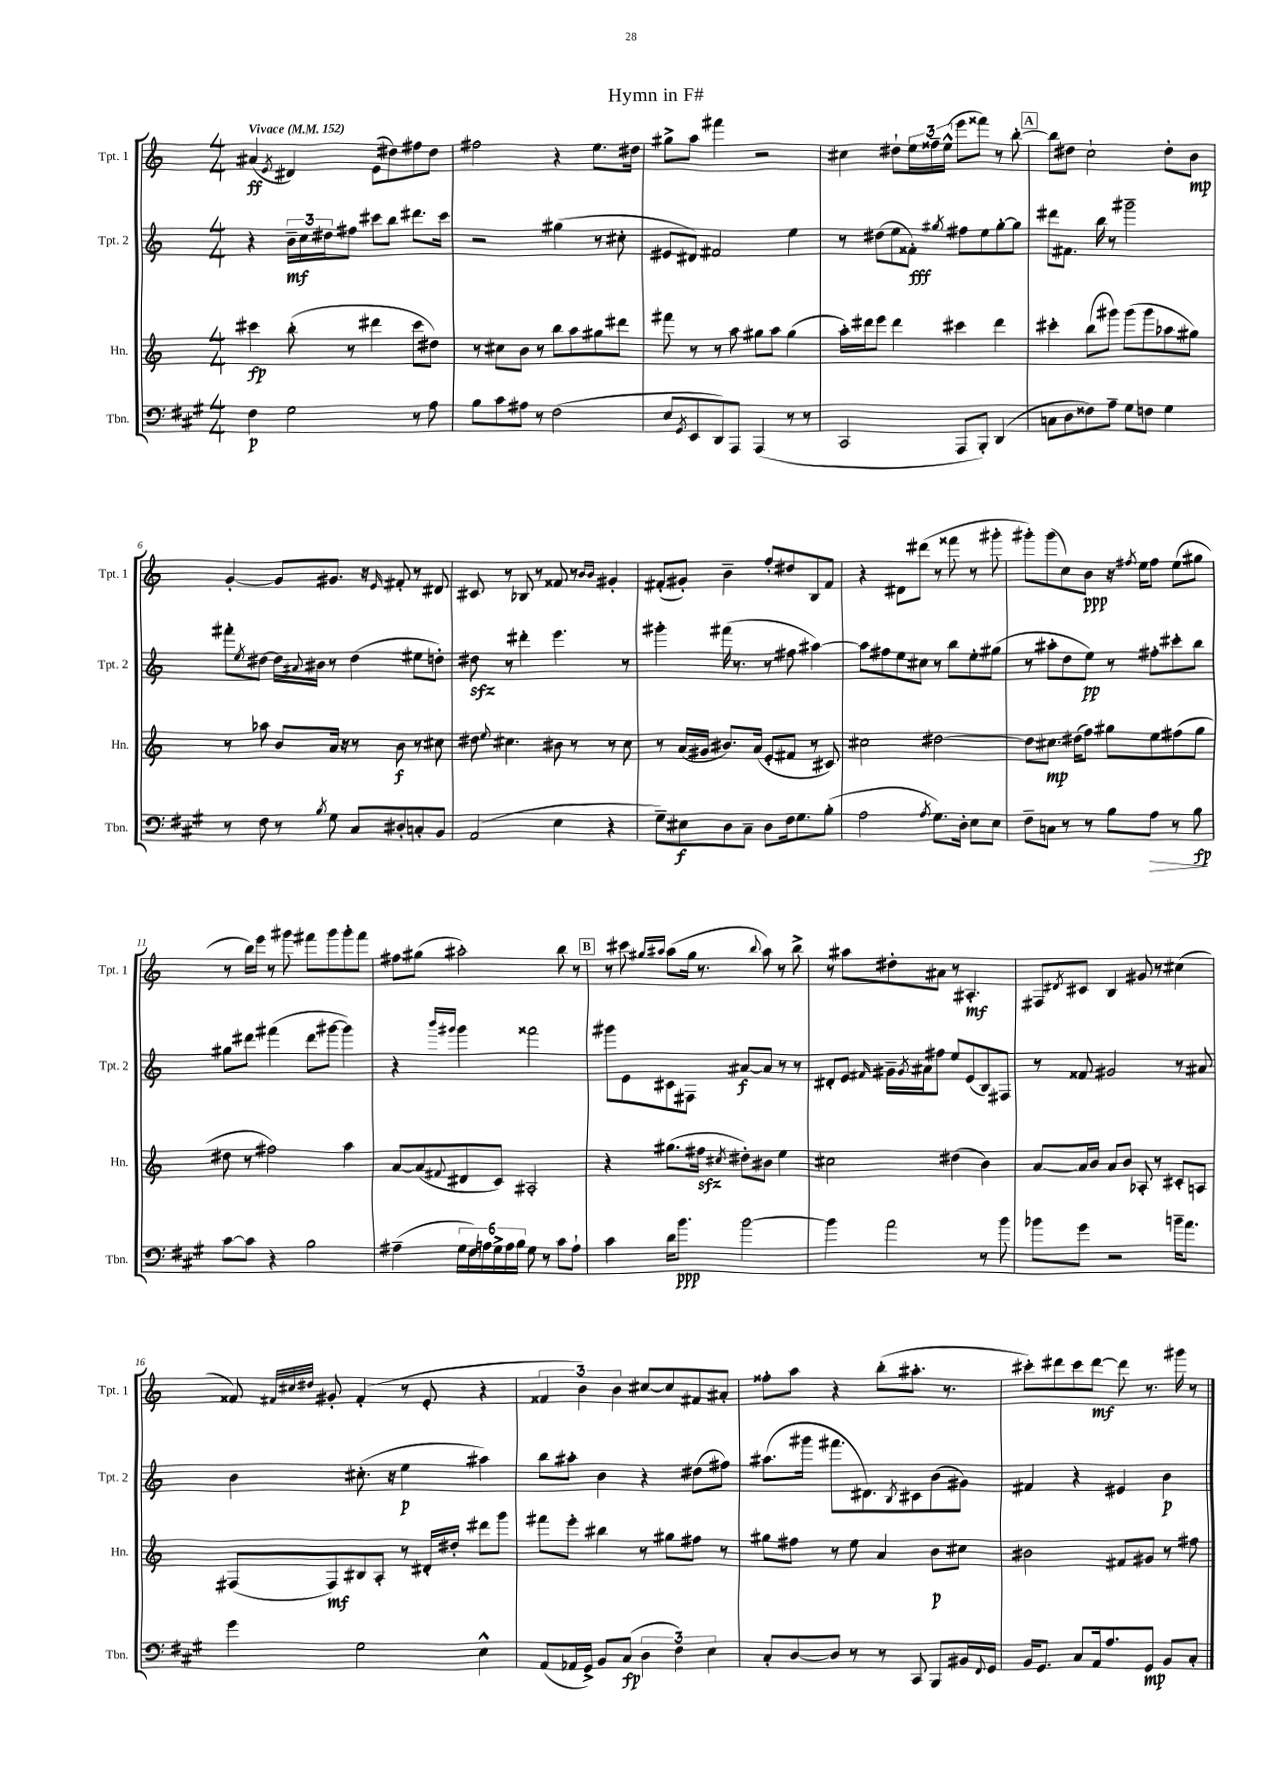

**kern	**kern	**kern	**kern
*staff4	*staff3	*staff2	*staff1
*clefF4	*clefG2	*clefG2	*clefG2
*k[f#c#g#]	*k[]	*k[]	*k[]
*M4/4	*M4/4	*M4/4	*M4/4
*MM152	*MM152	*MM152	*MM152
4F#	4ccc#	4r	(4a#
.	.	.	8qe
2G#	(8bb'	24b~	4d#)
.	.	24cc	.
.	.	24dd#	.
.	8r	8ff#	.
.	4ddd#	8ccc#	(8e
.	.	8bb	8dd#)
8r	8ccc#	8.ddd#	8ff#
8A	8dd#)	.	8dd#
.	.	16ccc#	.
=	=	=	=
8B	8r	2r	2ff#
8c#	8cc#	.	.
8A#	8b	.	.
8r	8r	.	.
(2F#	8bb	(4gg#	4r
.	8aa	.	.
.	8gg#	8r	8.ee
.	8ddd#	8cc#'	.
.	.	.	16dd#
=	=	=	=
8E	8fff#	8e#	8gg#^
8qGG#	.	.	.
8EE	8r	8d#)	8aa
8DD)	8r	2f#	4fff#
8AAA	8aa	.	.
(4AAA	8gg#	.	2r
.	8aa	.	.
8r	(4gg#	4ee	.
8r	.	.	.
=	=	=	=
2CC#	16aa')	8r	4cc#
.	16ddd#	.	.
.	8eee	(8dd#	.
.	4ddd#	8ee	8dd#`
.	.	8f##')	24ee
.	.	.	24ff##~
.	.	.	(24ee^^
.	.	8qgg#	.
8AAA	4ccc#	8ff#	8eee
8BBB')	.	8ee	8fff##)
(4DD	4ddd#	[8gg#'	8r
.	.	8gg#]	[8bb'
=	=	=	=
8C	4ccc#'	8ddd#	8bb]
8D	.	8.f#	8dd#
8F##)	(8bb	.	2cc`
.	.	16bb	.
8A~	8ggg#)	8r	.
8G#	(8ggg#	2ggg#~	.
8F	8ggg#	.	.
4G#	8aa-	.	8dd#'
.	8gg#)	.	8b
=	=	=	=
8r	8r	8fff#'	[4g'
.	.	8qee	.
8F#	8aa-	[8dd#	.
8r	8b	16dd#]	8g]
.	.	8qqa#	.
.	.	16b#	.
8qB	.	.	.
8G#	16a	8r	8.g#
.	16r	.	.
8C#	8r	(4dd#	.
.	.	.	16r
.	.	.	16qqe
8D#'	8b	.	8f#'
8C'	8r	8ee#	8r
8BB	8cc#	8dd')	8d#
=	=	=	=
(2AA	8dd#	8dd#	8c#
.	8qqee	.	.
.	4.cc#	8r	8r
.	.	4ddd#'	8B-
.	.	.	8r
4E	8b#	4.eee	8f##
.	8r	.	8r
.	.	.	16qqb
.	.	.	16qqb
4r	8r	.	4g#'
.	8cc#	8r	.
=	=	=	=
8G#~)	8r	4ggg#'	(8f#'
8E#	(16a	.	8g#')
.	16g#	.	.
8D	8.b#)	(16fff#	4b~
.	.	8.r	.
8C#~	.	.	.
.	(16a	.	.
8D	8e'	8r	8ff'
16F#	8f#	8ff#	8dd#
8.G#	.	.	.
.	8r	[4aa#)	8B
(8B'	8c#)	.	8f#
=	=	=	=
2A	2cc#	8aa#]	4r
.	.	8ff#	.
.	.	8ee	8d#
.	.	8cc#	(8ddd#
8qA	.	.	.
8.G#)	[2dd#	8r	8r
.	.	8bb	8fff##
16D'	.	.	.
8E	.	8ee'	8r
8E	.	(8gg#	8ggg#'
=	=	=	=
8F#~	8dd#]	8r	8ggg#')
8C	8.cc#	8aa#'	(8ggg#
8r	.	8dd	8cc)
.	(16dd#	.	.
8r	8ff)	8ee)	8b
8B	8gg#	8r	16r
.	.	.	8qff#
.	.	.	16ee
8A	8ee	8ff#'	8ff#
8r	(8ff#	8ccc#'	(8ee
8B	8gg#	8bb	8gg#
=	=	=	=
[8c#	8dd#	8gg#	8r
8c#]	8r	8ddd#	16bb)
.	.	.	16eee
4r	2ff#)	(4fff#	8r
.	.	.	8ggg#
2B	.	8ddd#	8fff#
.	.	[8ggg#	8ggg#
.	4aa	4ggg#])	8ggg#'
.	.	.	8fff#
=	=	=	=
(4A#~	[8a	4r	8ff#
.	(8a]	.	(8gg#
.	.	16qqbbb	.
.	8qqf#	16qqggg#	.
24G#	8d#	4ggg#	2aa#')
24F#)	.	.	.
24A	.	.	.
24G#^	8c)	.	.
24A	.	.	.
24B	.	.	.
8G#	2A#'	2fff##	.
8r	.	.	.
8c#	.	.	8bb
8A`	.	.	8r
=	=	=	=
4c#	4r	8ggg#	8r
.	.	8e	8ccc#
.	.	.	16qqgg#
.	.	.	16qqaa#
16d	(8.gg#	8c#	(8aa#
8.b	.	.	.
.	.	8F#	16gg#
.	16ff#	.	8.r
.	8qcc#	.	.
[2b	8dd#')	[8a#	.
.	.	.	8qqbb
.	8b#	8a#]	8aa#)
.	4ee	8r	8r
.	.	8r	8bb^
=	=	=	=
4b]	2cc#	8d#'	8r
.	.	8e	8aa#
.	.	16qqf#	.
2a	.	16g#~	8dd#'
.	.	8qg#	.
.	.	16a#	.
.	.	8ff#	8a#
.	(4dd#	8ee	8r
.	.	(8e	4.A#'
8r	4b)	8B)	.
8b	.	8F#	.
=	=	=	=
8b-	[8a	8r	8F#
.	.	.	8qd#
8g#	16a]	8f##	8c#
.	16b	.	.
2r	8a	2g#	4B
.	8b	.	.
.	8A-'	.	8g#
.	8r	.	8r
16b~	8c#'	8r	(4cc#
8.a	.	.	.
.	8A	8a#	.
=	=	=	=
4g#	(8F#	4b	8f##)
.	.	.	32qqf#
.	.	.	32qqcc#
.	.	.	32qqdd#
.	8F#)	.	8g#'
2G#	8B#	(8.cc#'	(4f#'
.	8A'	.	.
.	.	16r	.
.	8r	4ee	8r
.	16d#'	.	8e'
.	16dd#'	.	.
4E^^	8ddd#	4aa#)	4r
.	8ggg	.	.
=	=	=	=
(8AA	8fff#	8bb	6f##
16AA-	8eee'	8aa#'	.
.	.	.	6b)
16GG#^)	.	.	.
8BB	4bb#	4b	.
.	.	.	6b
(8C#	.	.	.
6D	8r	4r	[8cc#
.	8gg#	.	8cc#]
6F#)	.	.	.
.	8ff#	(8dd#	8f#
6E	.	.	.
.	8r	8ff#)	8a#'
=	=	=	=
8C#'	8gg#	(8.aa#	8ff##'
[8D	8ff#	.	8aa
.	.	16ggg#	.
8D]	8r	8.fff#	4r
8r	8ee	.	.
.	.	8.d#)	.
8r	4a	.	(8bb'
.	.	8qB	.
8CC#	.	8c#	8.aa#'
8BBB	8b	(8b	.
.	.	.	8.r
16BB#	8cc#	8g#)	.
8qqFF#	.	.	.
16GG#	.	.	.
=	=	=	=
16BB	2b#	4f#	8ccc#')
8.GG#	.	.	.
.	.	.	8ddd#
8C#	.	4r	8ccc#
16AA	.	.	[8ddd#
8.A	.	.	.
.	8f#	4e#	8ddd#]
8GG#	8g#	.	8.r
8BB	8r	4b	.
.	.	.	16ggg#
8C#'	8ff#	.	8r
==	==	==	==
*-	*-	*-	*-
